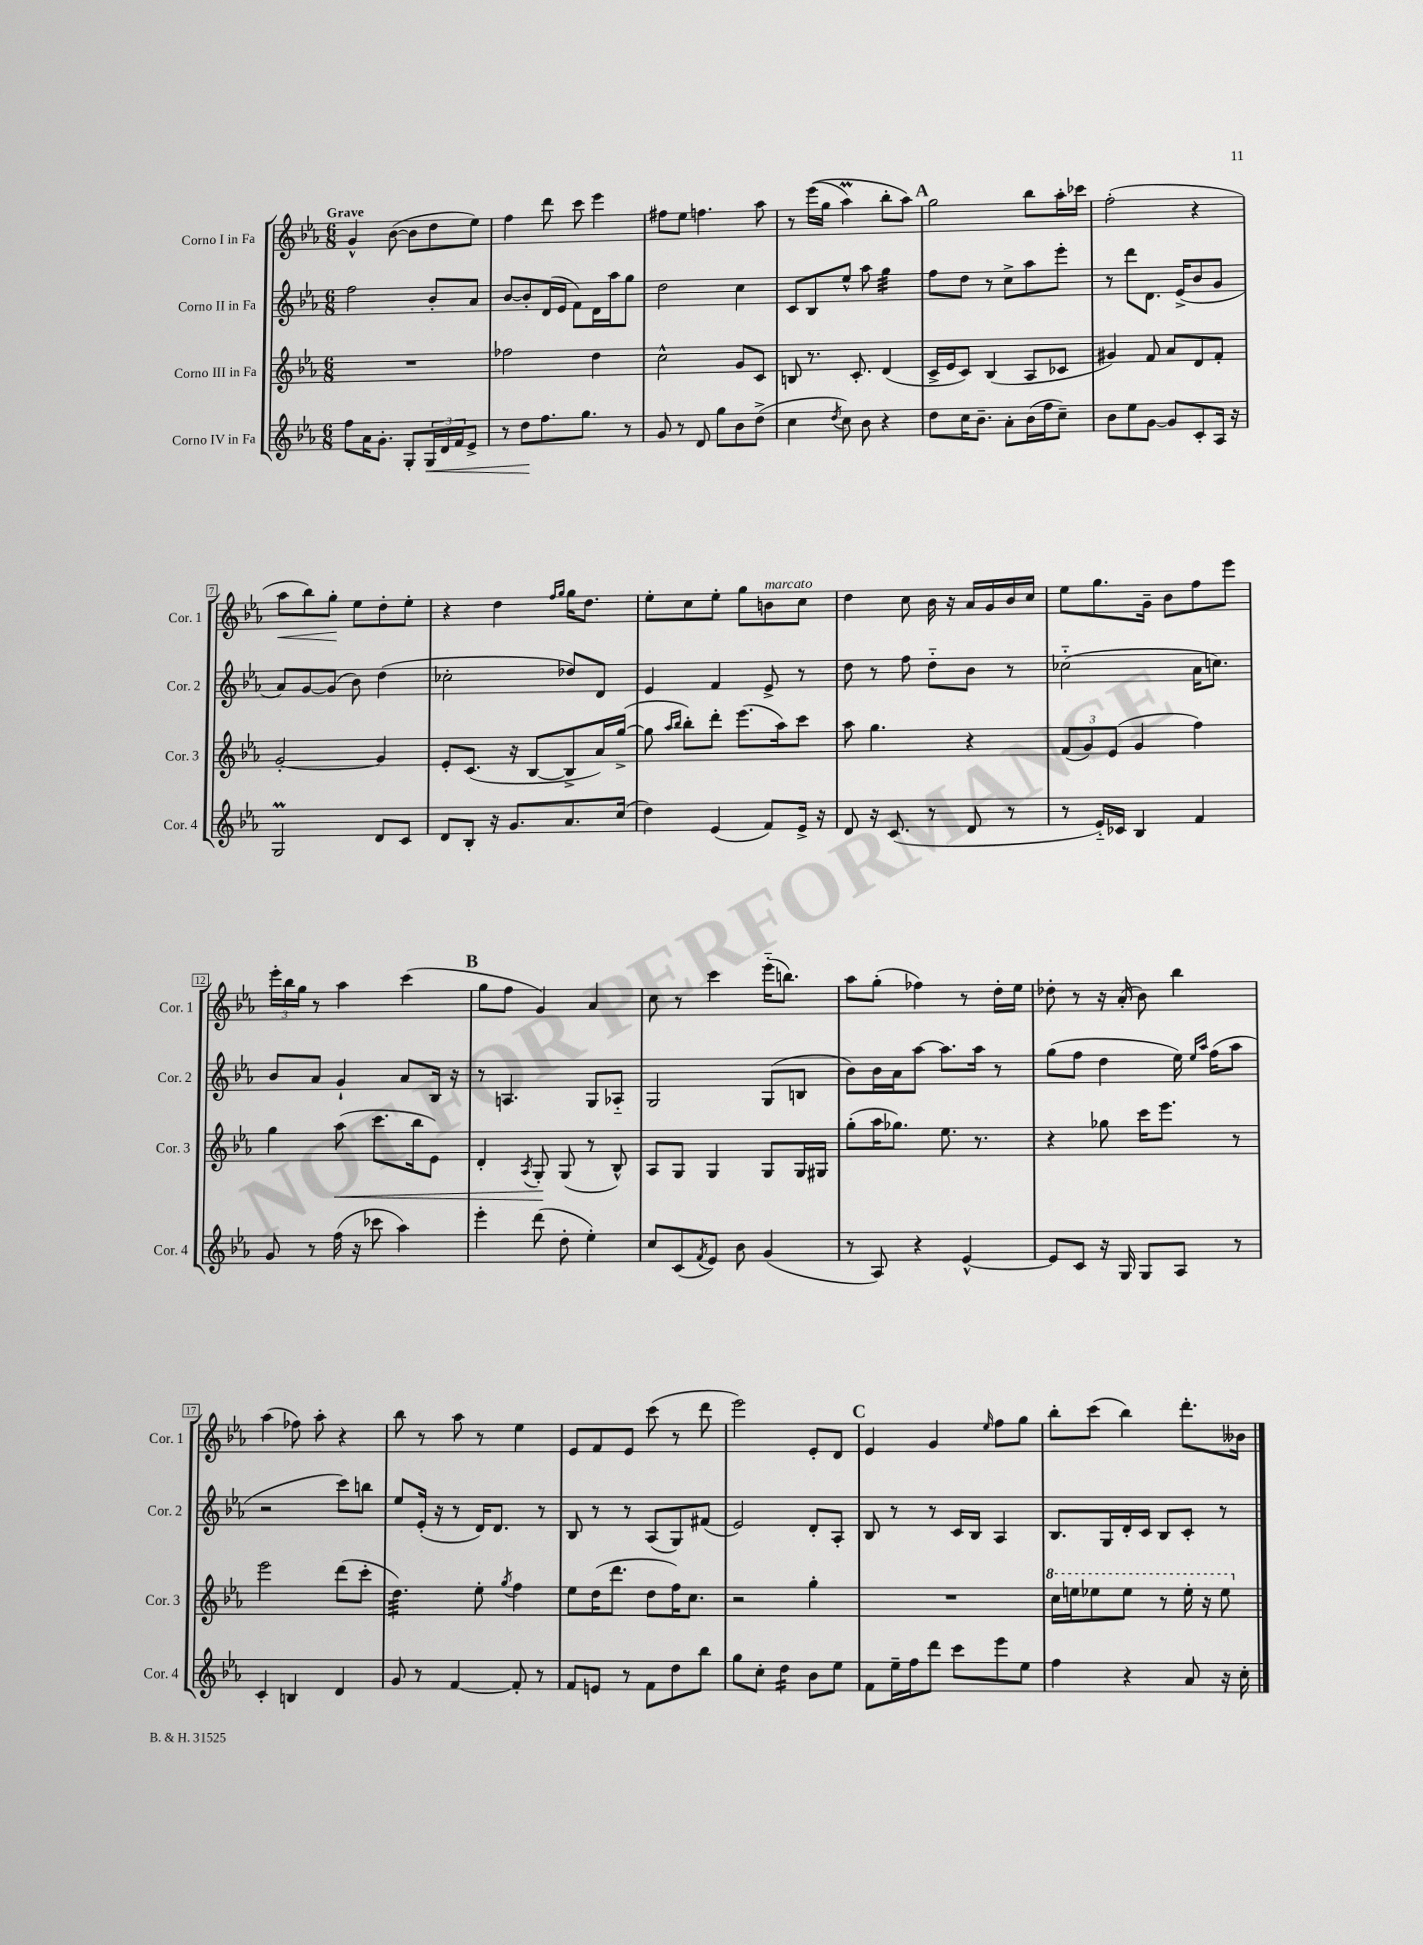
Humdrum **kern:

**kern	**kern	**kern	**kern
*staff4	*staff3	*staff2	*staff1
*clefG2	*clefG2	*clefG2	*clefG2
*k[b-e-a-]	*k[b-e-a-]	*k[b-e-a-]	*k[b-e-a-]
*M6/8	*M6/8	*M6/8	*M6/8
8ff	2.r	2ff	4g^^
16a-	.	.	.
8.g'	.	.	.
.	.	.	([8b-
8G'	.	.	8b-]
24G	.	8b-'	8dd
24d	.	.	.
24f	.	.	.
8e-^	.	8a-	8ee-)
=	=	=	=
8r	2ff-	[8b-	4ff
8dd	.	8b-']	.
8.ff	.	(16d	8ddd
.	.	16e-	.
.	.	8f)	8ccc
8.gg	.	.	.
.	4dd	16d	4eee-
.	.	16aa-	.
8r	.	8gg	.
=	=	=	=
8g	2cc^^	2dd	8ff#
8r	.	.	8ee-
8d	.	.	4.ff
8gg	.	.	.
8b-	8g	4cc	.
(8dd^	8c	.	8aa-
=	=	=	=
4cc	8B	8c	8r
.	8.r	8B-	&((16eee-
.	.	.	16gg
8qdd	.	.	.
8cc)	.	8ee-^^	4aa-)
.	8.c'	.	.
8b-	.	8aa-	.
4r	(4d	4gg	8bb-'
.	.	.	8aa-&)
=	=	=	=
8dd	16c^	8ff	2gg
.	16e-	.	.
16cc	8c)	8dd	.
8.b-~	.	.	.
.	(4B-	8r	.
8a-'	.	8cc^	.
(16b-	8A-	8aa-	8bb-
16ff	.	.	.
8cc~)	8c-	8eee-'	16aa-'
.	.	.	16ccc-
=	=	=	=
8b-	4g#)	8r	(2ff'
8ee-	.	8ddd	.
[8g	8f	8.d	.
8g]	8a-	.	.
.	.	(16e-^	.
8c'	8d	8b-	4r
16A-	8f'	8g	.
16r	.	.	.
=	=	=	=
2G	[2g'	8a-)	8aa-
.	.	[8g	8bb-)
.	.	(8g]	8gg'
.	.	8b-)	8ee-
8d	4g]	(4dd	8dd'
8c	.	.	8ee-'
=	=	=	=
8d	8e-'	2cc-'	4r
8B-'	(8.c	.	.
16r	.	.	4dd
8.g	16r	.	.
.	[8B-	.	.
.	.	.	16qqff
.	.	.	16qqgg
8.a-	8B-^]	8dd-)	16gg
.	.	.	8.dd
.	16a-)	8d	.
(16cc	([16gg^	.	.
=	=	=	=
4dd)	8gg]	4e-	8ee-'
.	16qqaa-	.	.
.	16qqbb-	.	.
.	8bb-')	.	8cc
(4e-	8ddd'	4f	8ee-'
.	(8.eee-	.	8gg
8f)	.	8e-^	8b
.	16aa-)	.	.
16e-^	8ccc	8r	8cc
16r	.	.	.
=	=	=	=
8d	8aa-	8dd	4dd
16r	4.gg	8r	.
(8.c	.	.	.
.	.	8ff	8cc
8r	.	8dd'~	16b-
.	.	.	16r
8d	4r	8b-	16a-
.	.	.	16g
8r	.	8r	16b-
.	.	.	16cc
=	=	=	=
8r	(12f	(2cc-'~	8ee-
.	12g)	.	.
16e-'~)	.	.	8.gg
.	(12e-	.	.
16c-	.	.	.
4B-	4g	.	.
.	.	.	16g~
.	.	.	8b-
4f	4ff)	16a-	8ff
.	.	8.cc)	.
.	.	.	8eee-
=	=	=	=
8g	4gg	8b-	24eee-'
.	.	.	24bb-
.	.	.	24gg
8r	.	8a-	8r
(16ff	(8aa-	4g`	4aa-
16r	.	.	.
8ccc-	8.ccc	.	.
4aa-)	.	8a-	(4ccc
.	16bb-	.	.
.	8e-)	16B-	.
.	.	16r	.
=	=	=	=
4eee-'	4d'	8r	8gg
.	.	4.A	8ff
.	8qA-	.	.
(8ddd	8G'	.	4g)
8dd'	(8G	.	.
4ee-')	8r	8G	4a-
.	8B-^^)	8A-'~	.
=	=	=	=
8cc	8A-	2G	8cc
(8c	8G	.	8r
8qf	.	.	.
8e-)	4G	.	4ccc
8b-	.	.	.
(4g	8G	(8G	(16eee-'~
.	.	.	8.bb)
.	16G	8B	.
.	16G#	.	.
=	=	=	=
8r	(8gg'	8b-)	8aa-
8A-)	16aa-	16b-	(8gg'
.	8.gg-)	16a-	.
4r	.	[8aa-	4ff-)
.	8.ee-	8.aa-]	.
[4e-^^	.	.	8r
.	8.r	16aa-	.
.	.	8r	16dd'
.	.	.	16ee-
=	=	=	=
8e-]	4r	(8gg	8dd-'
8c	.	8ff	8r
16r	8gg-	4dd	16r
16G	.	.	(16a-'
8G	16ccc	.	8b-)
.	8.eee-	.	.
8A-	.	16ee-)	4bb-
.	.	16qqee-	.
.	.	16qqaa-	.
.	.	(16ff	.
8r	8r	8aa-	.
=	=	=	=
4c'	2eee-	2r	(4aa-
4B	.	.	8ff-)
.	.	.	8aa-'
4d	(8ddd	8ccc)	4r
.	8ccc'	8bb	.
=	=	=	=
8g	4.dd)	8ee-	8bb-
8r	.	(16e-'	8r
.	.	16r	.
[4f	.	8r	8aa-
.	8ee-'	16d)	8r
.	.	8.d	.
.	8qgg	.	.
8f']	4ff	.	4ee-
8r	.	8r	.
=	=	=	=
8f	8ee-	8B-	8e-
8e	(16dd	8r	8f
.	8.ddd	.	.
8r	.	8r	8e-
8f	8dd	(8A-	(8ccc
8dd	16ff)	8G)	8r
.	8.cc	.	.
8bb-	.	(8f#	8ddd
=	=	=	=
8gg	2r	2e-)	2eee-)
8cc'	.	.	.
4dd	.	.	.
8b-	4gg'	8d'	8e-'
8ee-	.	8A-'	8d
=	=	=	=
8f	2.r	8B-	4e-
16ee-~	.	8r	.
16ff	.	.	.
8ddd	.	8r	4g
8ccc	.	16c	.
.	.	16B-	.
.	.	.	16qqee-
8eee-	.	4A-	8ff
8ee-	.	.	8gg
=	=	=	=
4ff	16ccc	8.B-	8bb-'
.	16eee	.	.
.	8eee-	.	(8ccc
.	.	16G	.
4r	8eee-	16d'	4bb-)
.	.	16c	.
.	8r	8B-	.
8a-	16eee-'	8c'	8.ddd'
.	16r	.	.
16r	8eee-	8r	.
16cc'	.	.	16b--
==	==	==	==
*-	*-	*-	*-
